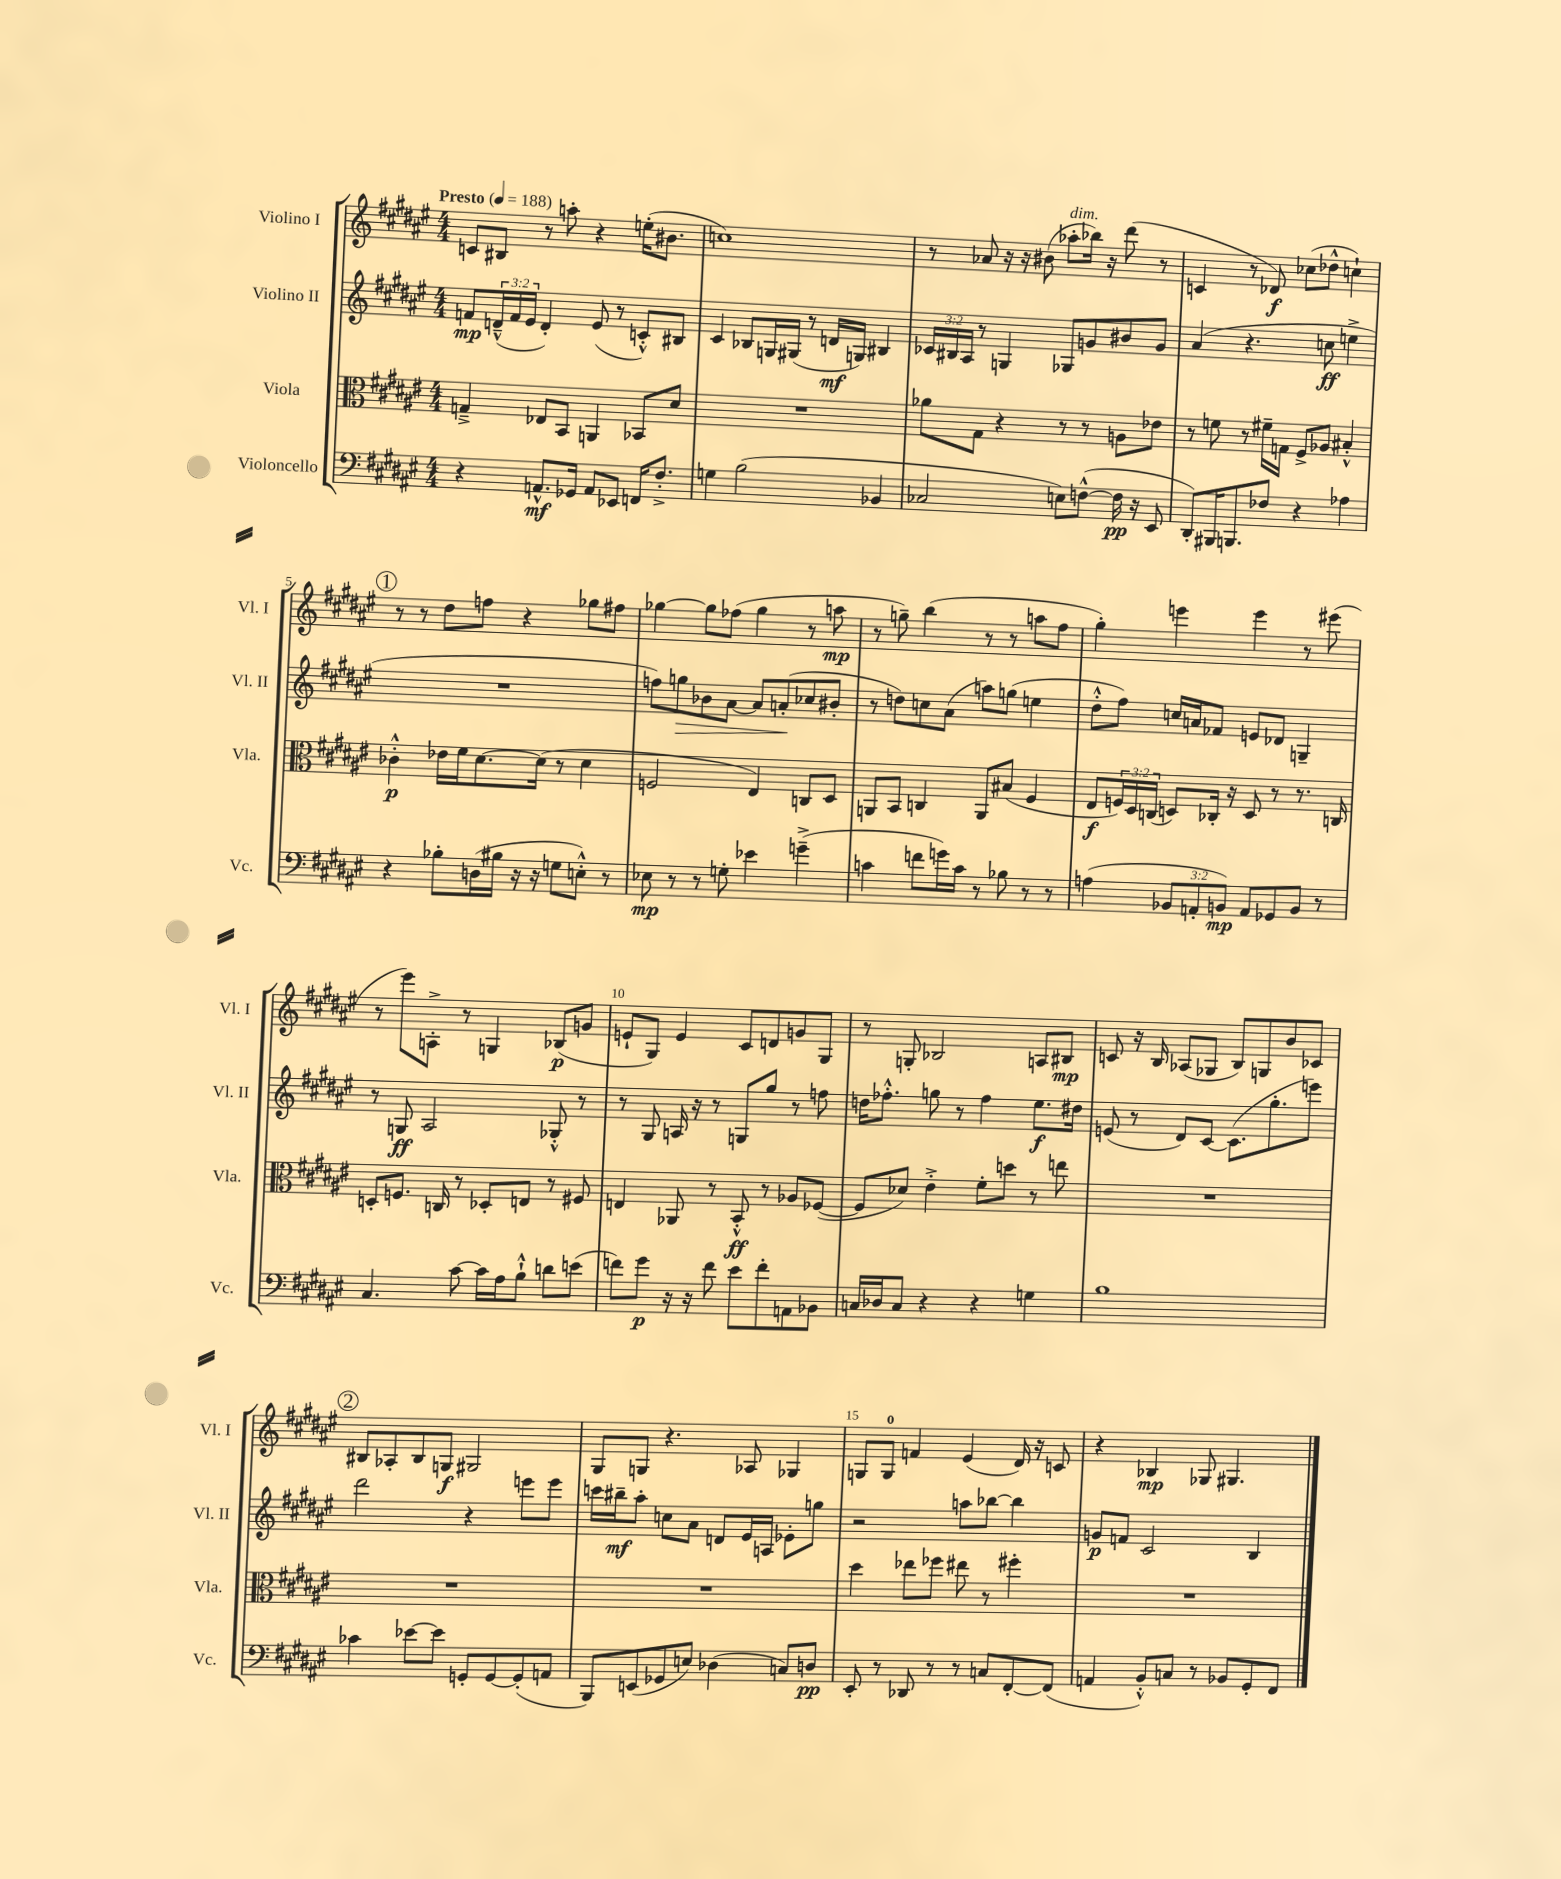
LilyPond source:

<<
\new StaffGroup <<
\new Staff = "s0" \with { instrumentName = "Violino I" shortInstrumentName = "Vl. I" } {
    \clef treble \key fis \major \numericTimeSignature \time 4/4 \tempo "Presto" 4 = 188
    c'8 bis8 r8 a''8-. r4 e''16-.( bis'8. |
    c''1) |
    r8 aes'8 r16 r16 bis'8( aes''8-.^\markup { \italic "dim." } bes''16) r16 dis'''8( r8 |
    c'4 r8 des'8\f) ces''8( des''8-^ c''4-!) |
    \mark \markup { \circle "1" } r8 r8 dis''8 f''8 r4 ges''8 fis''8 |
    ges''4~ ges''8 fes''8( ges''4 r8 a''8\mp |
    r8 g''8--) b''4( r8 r8 a''8 fis''8 |
    gis''4-.) e'''4 e'''4 r8 eis'''8( |
    r8 eis'''8) a8-.-> r8 g4 bes8\p( g'8 |
    e'8-! gis8) e'4 cis'8 d'8 g'8 gis8 |
    r8 g8-. bes2 a8 bis8\mp |
    c'8 r16 b16 aes8( ges8 b8) g8 b'8 ces'8 |
    \mark \markup { \circle "2" } bis8 aes8-. bis8 g8\f gis2 |
    gis8 g8 r4. aes8 ges4 |
    g8 g8-0 f'4 eis'4( dis'16) r16 c'8 |
    r4 bes4\mp ges8 gis4. \bar "|." |
}
\new Staff = "s1" \with { instrumentName = "Violino II" shortInstrumentName = "Vl. II" } {
    \clef treble \key fis \major \numericTimeSignature \time 4/4 \override Staff.TupletNumber.text = #tuplet-number::calc-fraction-text
    f'8\mp \tuplet 3/2 { d'16---^( f'16 eis'16 } d'4-.) eis'8( r8 c'8-.-^) bis8 |
    cis'4 bes8 g16 gis16( r8 d'16\mf g16) bis4 |
    \tuplet 3/2 { ces'16 bis16 ais16 } r8 g4 ges8 g'8 bis'8 g'8 |
    ais'4( r4. c''8\ff e''4-> |
    \mark \markup { \circle "1" } R1 |
    f''8) g''8\> bes'8 ais'8~ ais'8 a'8-.\!( ces''8 bis'8-. |
    r8 d''8) c''8 ais'8( a''8) g''8( e''4 |
    dis''8-.-^ fis''8) c''16 a'16 fes'8 e'8 des'8 g4-- |
    r8 g8\ff ais2 ges8-.-^ r8 |
    r8 gis8 a16 r16 r8 g8 gis''8 r8 f''8 |
    d''16 fes''8.-.-^ g''8 r8 fes''4 eis''8.\f dis''16 |
    e'8( r8 dis'8) cis'8~ cis'8.( gis''8.-. e'''8) |
    \mark \markup { \circle "2" } dis'''2 r4 e'''8 e'''8 |
    c'''16 bis''16--\mf ais''8-. c''8 ais'8 d'8 eis'16 a16 ees'8-. g''8 |
    r2 a''8 bes''8~ bes''4 |
    g'8\p f'8 cis'2 b4 \bar "|." |
}
\new Staff = "s2" \with { instrumentName = "Viola" shortInstrumentName = "Vla." } {
    \clef alto \key fis \major \numericTimeSignature \time 4/4 \override Staff.TupletNumber.text = #tuplet-number::calc-fraction-text
    g4---> ees8 b,8 a,4 bes,8 dis'8 |
    R1 |
    aes'8 gis8 r4 r8 r8 a8 ees'8 |
    r8 f'8 r8 fis'16-- g16 fis8-> aes8 bis4-.-^ |
    \mark \markup { \circle "1" } ces'4-.-^\p ees'16 fis'16 dis'8.~ dis'16( r8 dis'4 |
    f2 eis4) c8 dis8 |
    a,8 b,8 c4 a,8 bis8( fis4 |
    eis8\f \tuplet 3/2 { f16) dis16 c16( } d8) ces16-. r16 d8 r8 r8. c16 |
    d8-. f8. c16 r8 des8-. e8 r8 fis8 |
    e4 aes,8 r8 b,8-.-^\ff r8 aes8 fes8~( |
    fes8 des'8) eis'4-.-> fis'8-. d''8 r8 e''8 |
    R1 |
    \mark \markup { \circle "2" } R1 |
    R1 |
    dis''4 ees''8 fes''8 eis''8 r8 fis''4-. |
    R1 \bar "|." |
}
\new Staff = "s3" \with { instrumentName = "Violoncello" shortInstrumentName = "Vc." } {
    \clef bass \key fis \major \numericTimeSignature \time 4/4 \override Staff.TupletNumber.text = #tuplet-number::calc-fraction-text
    r4 a,8.-^\mf ges,16 a,8 ees,8 f,16 fis8.-.-> |
    g4 b2( bes,4 |
    ces2 e8) f8~-^( f16\pp r16 eis,8 |
    dis,8-.) bis,,16 b,,8. fes8 r4 aes4 |
    \mark \markup { \circle "1" } r4 bes8-. d16( bis16 r16 r16 g8 e8-.-^) r8 |
    ees8\mp r8 r8 g8-. ees'4 g'4--->( |
    c'4 f'8 g'16) c'16 r8 bes8 r8 r8 |
    a4( \tuplet 3/2 { bes,8 a,8-. b,8\mp) } a,8 ges,8 b,8 r8 |
    cis4. cis'8~ cis'16 ais16 b8-!-^ d'8 e'8( |
    f'8) gis'8\p r16 r16 f'8 eis'8 f'8-. a,8 bes,8 |
    c16 des16 c8 r4 r4 g4 |
    b1 |
    \mark \markup { \circle "2" } ces'4 ees'8~ ees'8 g,8-. g,8~ g,8-.( a,8 |
    b,,8) e,8( ges,8 e8) des4( c8) d8\pp |
    eis,8-. r8 des,8 r8 r8 c8 fis,8~-. fis,8( |
    a,4 b,8-.-^) c8 r8 bes,8 gis,8-. fis,8 \bar "|." |
}
>>
>>
\layout { \context { \Score \override BarNumber.break-visibility = ##(#f #t #t) barNumberVisibility = #(every-nth-bar-number-visible 5) } }
